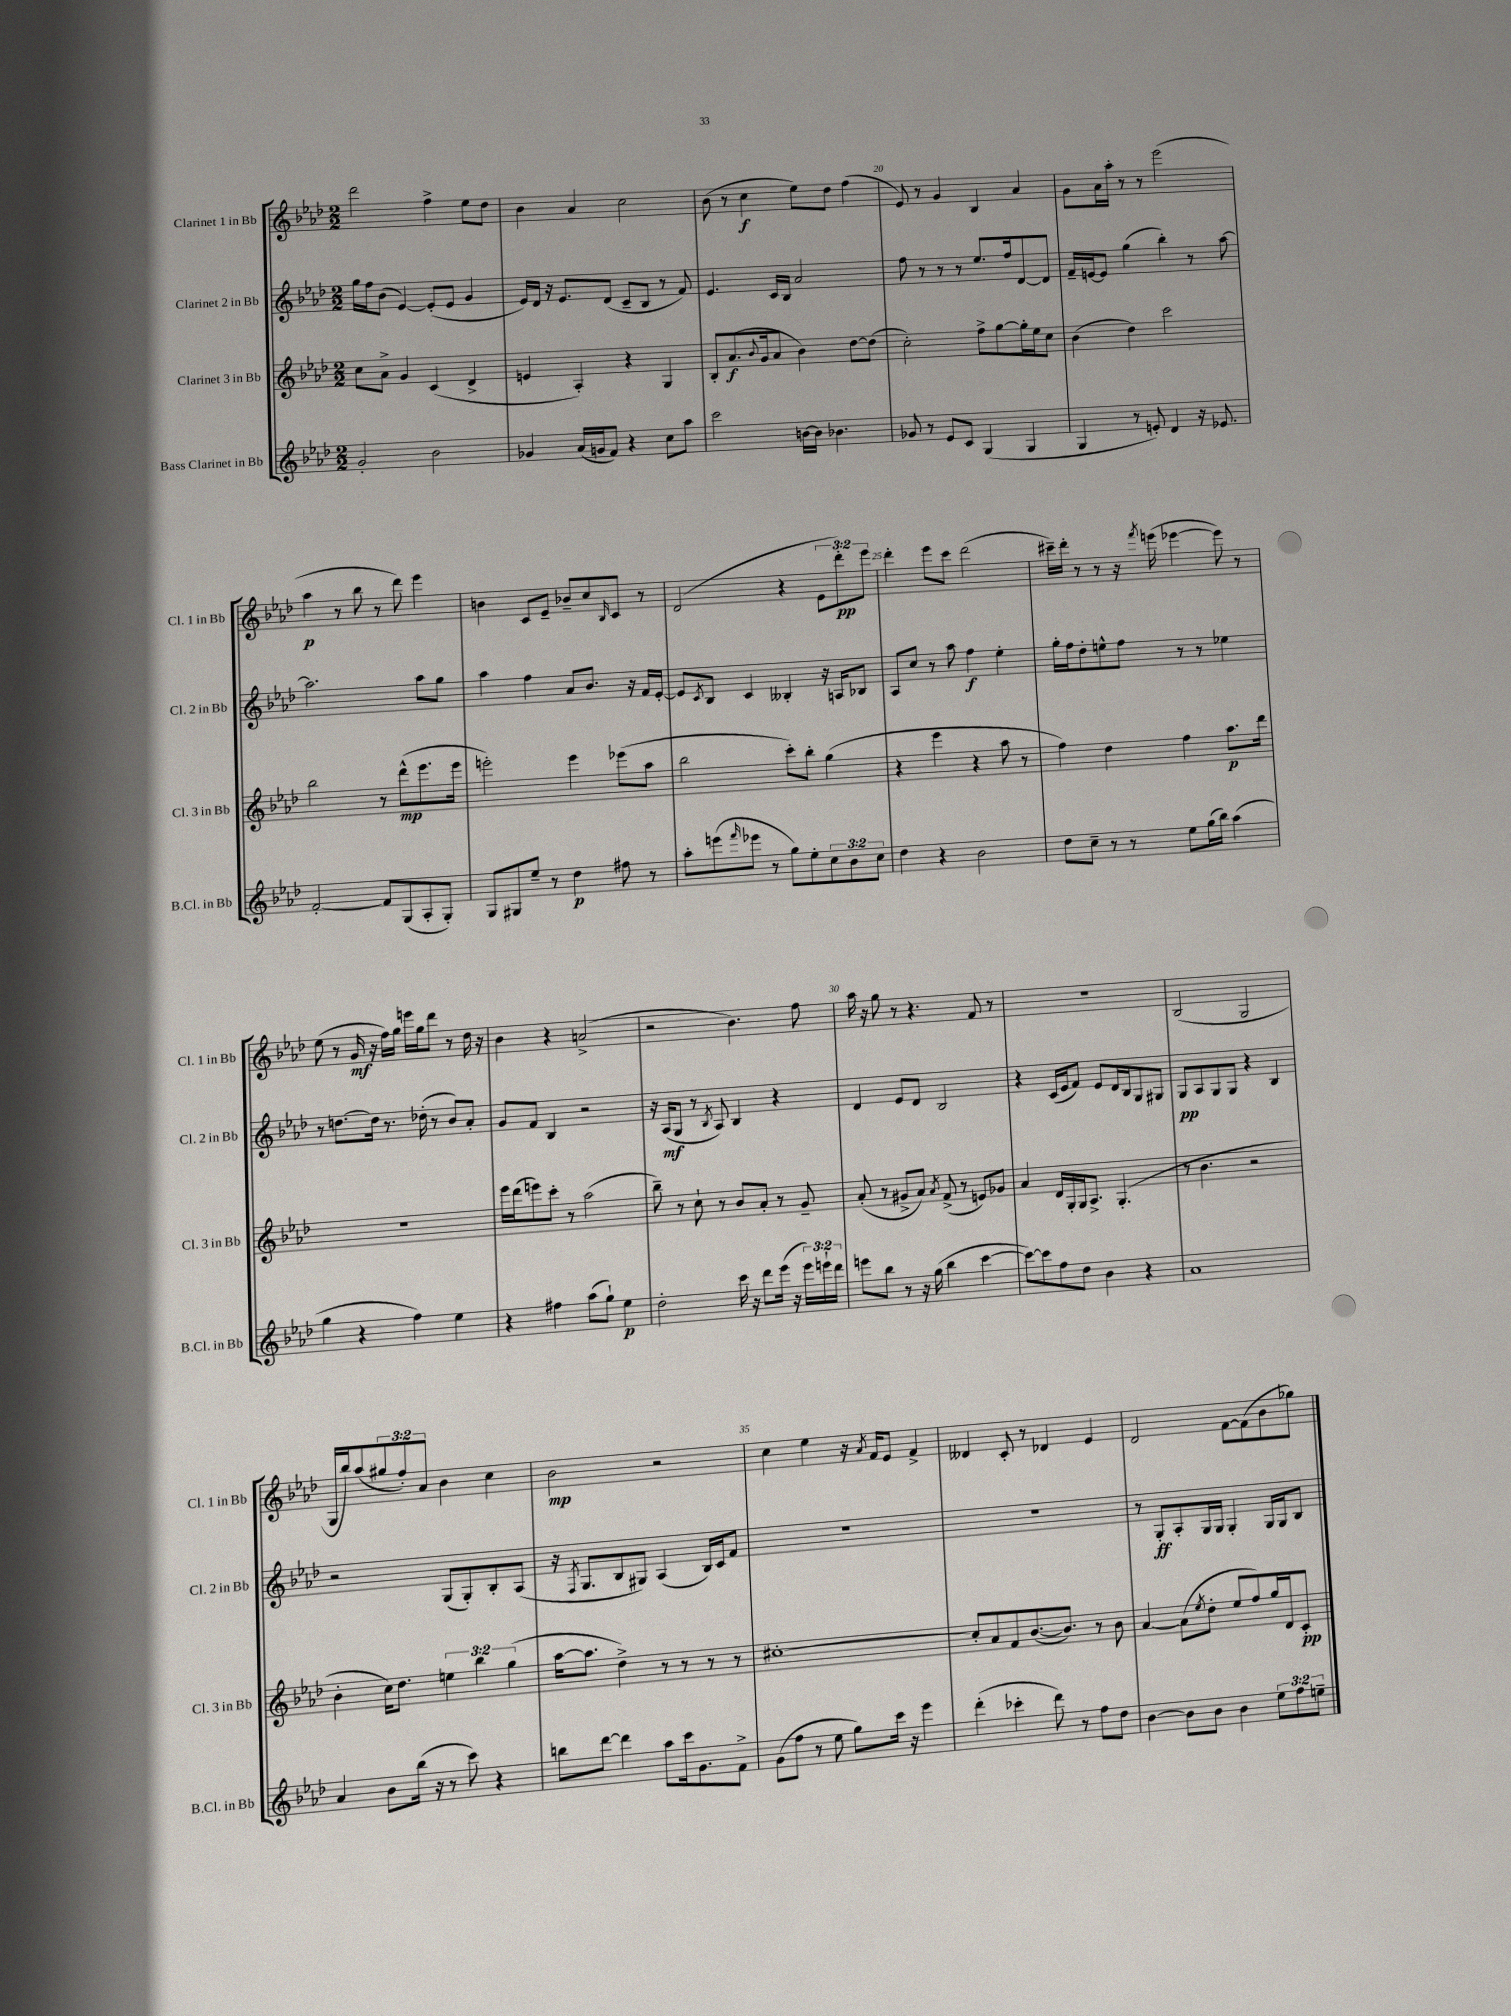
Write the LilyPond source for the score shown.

<<
\new StaffGroup <<
\new Staff = "s0" \with { instrumentName = "Clarinet 1 in Bb" shortInstrumentName = "Cl. 1 in Bb" } {
    \clef treble \key aes \major \numericTimeSignature \time 2/2 \override Staff.TupletNumber.text = #tuplet-number::calc-fraction-text
    des'''2 f''4-> ees''8 des''8 |
    bes'4 aes'4 c''2 |
    bes'8( r8 c''4\f ees''8) des''8 f''4( |
    ees'8) r8 g'4 bes4 aes'4 |
    g'8 aes'16 aes''16-. r8 r8 ees'''2( |
    aes''4\p r8 bes''8 r8 des'''8) ees'''4 |
    b'4 c'8 ees'8-- bes'8-- c''8 \grace { bes16 } c'8 r8 |
    des'2( r4 \tuplet 3/2 { ees'8 des'''8-.\pp) ees'''8 } |
    des'''4-. ees'''8 c'''8 des'''2( |
    cis'''16--) des'''16-. r8 r8 r16 \acciaccatura { f'''8 } e'''16( ees'''4~ ees'''8) r8 |
    ees''8( r8 g'16\mf r16 f''16) g''16 e'''16 g''16 des'''8 r8 des''16 r16 |
    bes'4 r4 a'2->( |
    r2 bes'4.) f''8 |
    aes''16 r16 g''8 r8 r4. f'8 r8 |
    r1 |
    bes2( g2 |
    g16 bes''16) aes''8( \tuplet 3/2 { gis''8 f''8-.) aes'8 } bes'4 c''4 |
    bes'2\mp r2 |
    c''4 ees''4 r16 \acciaccatura { aes'8 } f'16 ees'8 f'4-> |
    deses'4 c'8-. r8 des'4 ees'4 |
    des'2 f'8~ f'8( bes'8 ges''8) \bar "|." |
}
\new Staff = "s1" \with { instrumentName = "Clarinet 2 in Bb" shortInstrumentName = "Cl. 2 in Bb" } {
    \clef treble \key aes \major \numericTimeSignature \time 2/2
    g''16 f''16 bes'8( ees'4~) ees'8-.( ees'8 g'4 |
    ees'16) des'16 r16 ees'8. des'8( c'8-- bes8 r8 f'8) |
    ees'4. c'16 bes16 aes'2 |
    f''8 r8 r8 r8 ees''8. f''16 des'8~ des'8 |
    f'16-- e'16~ e'8 g''4( bes''4-.) r8 aes''8~ |
    aes''2. aes''8 g''8 |
    aes''4 f''4 aes'8 bes'8. r16 f'16 ees'16~-. |
    ees'8 \acciaccatura { c'8 } bes8 c'4 beses4-. r16 a16 bes8 |
    aes8 c''8 r8 aes''8 f''4\f ees''4-. |
    g''16-. f''16 des''8-. e''8-^ f''8 r8 r8 ees''4 |
    r8 d''8.~ d''16 r8. des''16-.( r8 bes'8) aes'8-. |
    g'8 f'8 bes4 r2 |
    r16 aes16\mf( g8 r8 \acciaccatura { bes8 } aes8) bes4 r4 |
    des'4 ees'8 des'8 bes2 |
    r4 c'16( ees'16 f'8) ees'8 des'16 bes16 g8 gis8 |
    g8\pp aes8 g8 g8 r4 bes4 |
    r2 g8( g8-.) bes8-. aes8( |
    r16 \acciaccatura { f8 } g8. bes8 gis8) aes4( bes16) c'16 f'8 |
    R1 |
    R1 |
    r8 g8-.\ff aes8-. g16 g16 g4-. g16 g16 bes8 \bar "|." |
}
\new Staff = "s2" \with { instrumentName = "Clarinet 3 in Bb" shortInstrumentName = "Cl. 3 in Bb" } {
    \clef treble \key aes \major \numericTimeSignature \time 2/2 \override Staff.TupletNumber.text = #tuplet-number::calc-fraction-text
    c''8 aes'8-> g'4 c'4( des'4-> |
    e'4 aes4-.) r4 g4 |
    bes8-. aes'8.\f( \appoggiatura { bes'8 } g'16 aes'8 bes'4) des''8~ des''8( |
    c''2-.) f''8-> g''8~ g''16-. ees''16 c''8 |
    bes'4( des''4) c'''2 |
    bes''2 r8 des'''8-^\mp( ees'''8. ees'''16 |
    e'''2-.) e'''4 ees'''8( aes''8 |
    bes''2 c'''8-.) bes''8-. g''4( |
    r4 ees'''4 r4 aes''8 r8 |
    f''4) des''4 f''4 aes''8.\p des'''16 |
    R1 |
    ees'''16 des'''16( e'''8) c'''8-. r8 aes''2( |
    bes''8--) r8 c''8-! r8 bes'8 aes'8-. r8 g'8-- |
    aes'8-.( r8 gis'8-> aes'8) \acciaccatura { aes'8 } f'8->( r8 e'8) ges'8 |
    aes'4 des'16 g16-. g16 aes8.-> g4.-.( |
    r8 bes'4. r2 |
    bes'4-. c''16) des''8. \tuplet 3/2 { e''4 bes''4 g''4( } |
    aes''16~ aes''8. des''4->) r8 r8 r8 r8 |
    cis''1~-. |
    cis''8-. aes'8 f'8 bes'8.~( bes'8.) r8 bes'8 |
    aes'4~ aes'8( \acciaccatura { ees''8 } des''8-. ees''8 f''8) g''16 des'16 c'8-.\pp \bar "|." |
}
\new Staff = "s3" \with { instrumentName = "Bass Clarinet in Bb" shortInstrumentName = "B.Cl. in Bb" } {
    \clef treble \key aes \major \numericTimeSignature \time 2/2 \override Staff.TupletNumber.text = #tuplet-number::calc-fraction-text
    g'2-. bes'2 |
    ges'4 aes'16( g'16 f'8) r4 c''8 aes''8 |
    c'''2 b'16~ b'16 bes'4. |
    ges'8 r8 ees'8 c'8 g4( g4 |
    g4 r8 e'8-.) des'4 r16 ees'8. |
    f'2~-. f'8 g8( aes8-. g8-.) |
    g8 gis8 ees''8-- r8 des''4\p fis''8 r8 |
    aes''8-. e'''8( \grace { f'''16 } ees'''8 r8 g''8) ees''8-. \tuplet 3/2 { c''8 bes'8 c''8 } |
    des''4 r4 bes'2 |
    des''8 c''8-- r8 r8 ees''8 g''16( bes''16) aes''4( |
    g''4 r4 f''4) ees''4 |
    r4 fis''4 aes''8( g''8-!) ees''4\p |
    des''2-. c'''16 r16 des'''8 ees'''16( r16 \tuplet 3/2 { ees'''16) e'''16-! des'''16 } |
    e'''8 bes''8 r8 r16 g''16( bes''4 c'''4~ |
    c'''8~) c'''8 f''8 des''8 bes'4 r4 |
    aes'1 |
    aes'4 bes'8 bes''16( r16 r8 c'''8) r4 |
    b''8 des'''8~ des'''4 aes''8 c'''16 g'8. f'8-> |
    g'8( f''8 r8 ees''8 g''8) c'''16 r16 ees'''4 |
    des'''4-.( ces'''4-. des'''8) r8 f''8 des''8 |
    bes'4~ bes'8 bes'8 bes'4 \tuplet 3/2 { ees''8 f''8 e''8-- } \bar "|." |
}
>>
>>
\layout { \context { \Score currentBarNumber = #17 \override BarNumber.break-visibility = ##(#f #t #t) barNumberVisibility = #(every-nth-bar-number-visible 5) } }
